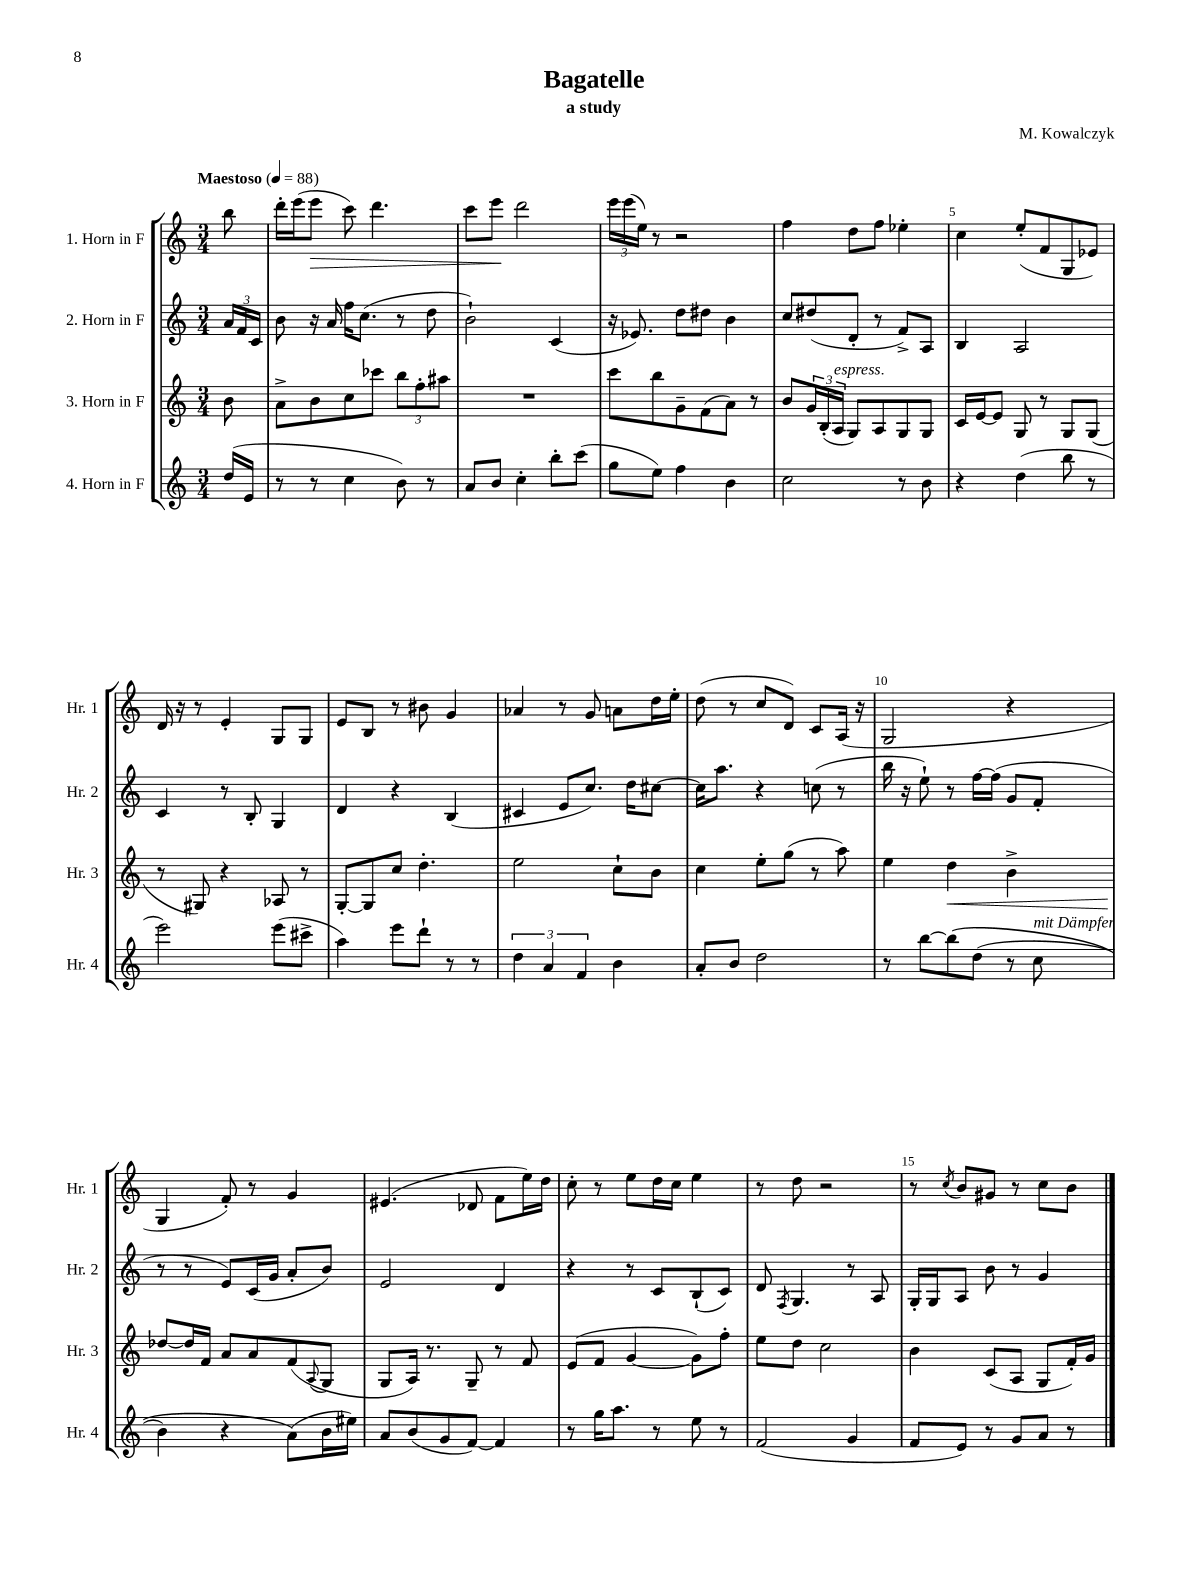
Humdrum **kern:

**kern	**kern	**kern	**kern
*staff4	*staff3	*staff2	*staff1
*clefG2	*clefG2	*clefG2	*clefG2
*k[]	*k[]	*k[]	*k[]
*M3/4	*M3/4	*M3/4	*M3/4
*MM88	*MM88	*MM88	*MM88
(16dd	8b	24a	8bb
.	.	24f	.
16e	.	.	.
.	.	24c	.
=	=	=	=
8r	8a^	8b	16ddd'
.	.	.	(16eee
8r	8b	16r	8eee
.	.	16a	.
4cc	8cc	16ff	8ccc)
.	.	(8.cc	.
.	8ccc-	.	4.ddd
8b)	12bb	8r	.
.	12ff'	.	.
8r	.	8dd	.
.	12aa#	.	.
=	=	=	=
8a	2.r	2b`)	8ccc
8b	.	.	8eee
4cc'	.	.	2ddd
8bb'	.	(4c	.
(8ccc	.	.	.
=	=	=	=
8gg	8ccc	16r	24eee
.	.	.	(24eee
.	.	8.e-)	.
.	.	.	24ee)
8ee)	8bb	.	8r
4ff	8g~	8dd	2r
.	(8f	8dd#	.
4b	8a)	4b	.
.	8r	.	.
=	=	=	=
2cc	8b	8cc	4ff
.	24g	(8dd#	.
.	(24B'	.	.
.	24A	.	.
.	8G)	8d'	8dd
.	8A	8r	8ff
8r	8G	8f^)	4ee-'
8b	8G	8A	.
=	=	=	=
4r	16c	4B	4cc
.	[16e	.	.
.	8e]	.	.
(4dd	8G	2A	(8ee'
.	8r	.	8f
8bb	8G	.	8G
8r	(8G	.	8e-)
=	=	=	=
2eee)	8r	4c	16d
.	.	.	16r
.	8G#)	.	8r
.	4r	8r	4e'
.	.	8B'	.
(8eee	8A-	4G	8G
8ccc#^	8r	.	8G
=	=	=	=
4aa)	[8G'	4d	8e
.	8G]	.	8B
8eee	8cc	4r	8r
8ddd`	4.dd'	.	8b#
8r	.	(4B	4g
8r	.	.	.
=	=	=	=
6dd	2ee	4c#	4a-
6a	.	.	.
.	.	8e	8r
6f	.	.	.
.	.	8.cc)	8g
4b	8cc`	.	8a
.	.	16dd	.
.	8b	[8cc#	16dd
.	.	.	16ee'
=	=	=	=
8a'	4cc	16cc#]	(8dd
.	.	8.aa	.
8b	.	.	8r
2dd	8ee'	4r	8cc
.	(8gg	.	8d)
.	8r	(8cc	8c
.	8aa)	8r	(16A
.	.	.	16r
=	=	=	=
8r	4ee	16bb	2G
.	.	16r	.
[8bb	.	8ee`)	.
&(8bb]	4dd	8r	.
(8dd	.	[16ff	.
.	.	(16ff]	.
8r	4b^	8g	4r
8cc	.	8f'	.
=	=	=	=
4b)	[8dd-	8r	4G
.	16dd-]	8r	.
.	16f	.	.
4r	8a	8e)	8f')
.	8a	(16c	8r
.	.	16g	.
(8a&)	(8f	8a'	4g
.	8qqA	.	.
16b	8G	8b)	.
16ee#)	.	.	.
=	=	=	=
8a	8G	2e	(4.e#
(8b	16A)	.	.
.	8.r	.	.
8g	.	.	.
[8f)	8G~	.	8d-
4f]	8r	4d	8f
.	8f	.	16ee)
.	.	.	16dd
=	=	=	=
8r	(8e	4r	8cc'
16gg	8f	.	8r
8.aa	.	.	.
.	[4g	8r	8ee
8r	.	8c	16dd
.	.	.	16cc
8ee	8g])	(8B`	4ee
8r	8ff'	8c)	.
=	=	=	=
(2f	8ee	8d	8r
.	.	8qF	.
.	8dd	4.G	8dd
.	2cc	.	2r
4g	.	8r	.
.	.	8A	.
=	=	=	=
8f	4b	16G'	8r
.	.	16G	.
.	.	.	8qcc
8e)	.	8A	8b
8r	(8c	8b	8g#
8g	8A	8r	8r
8a	8G	4g	8cc
8r	16f')	.	8b
.	16g	.	.
==	==	==	==
*-	*-	*-	*-
